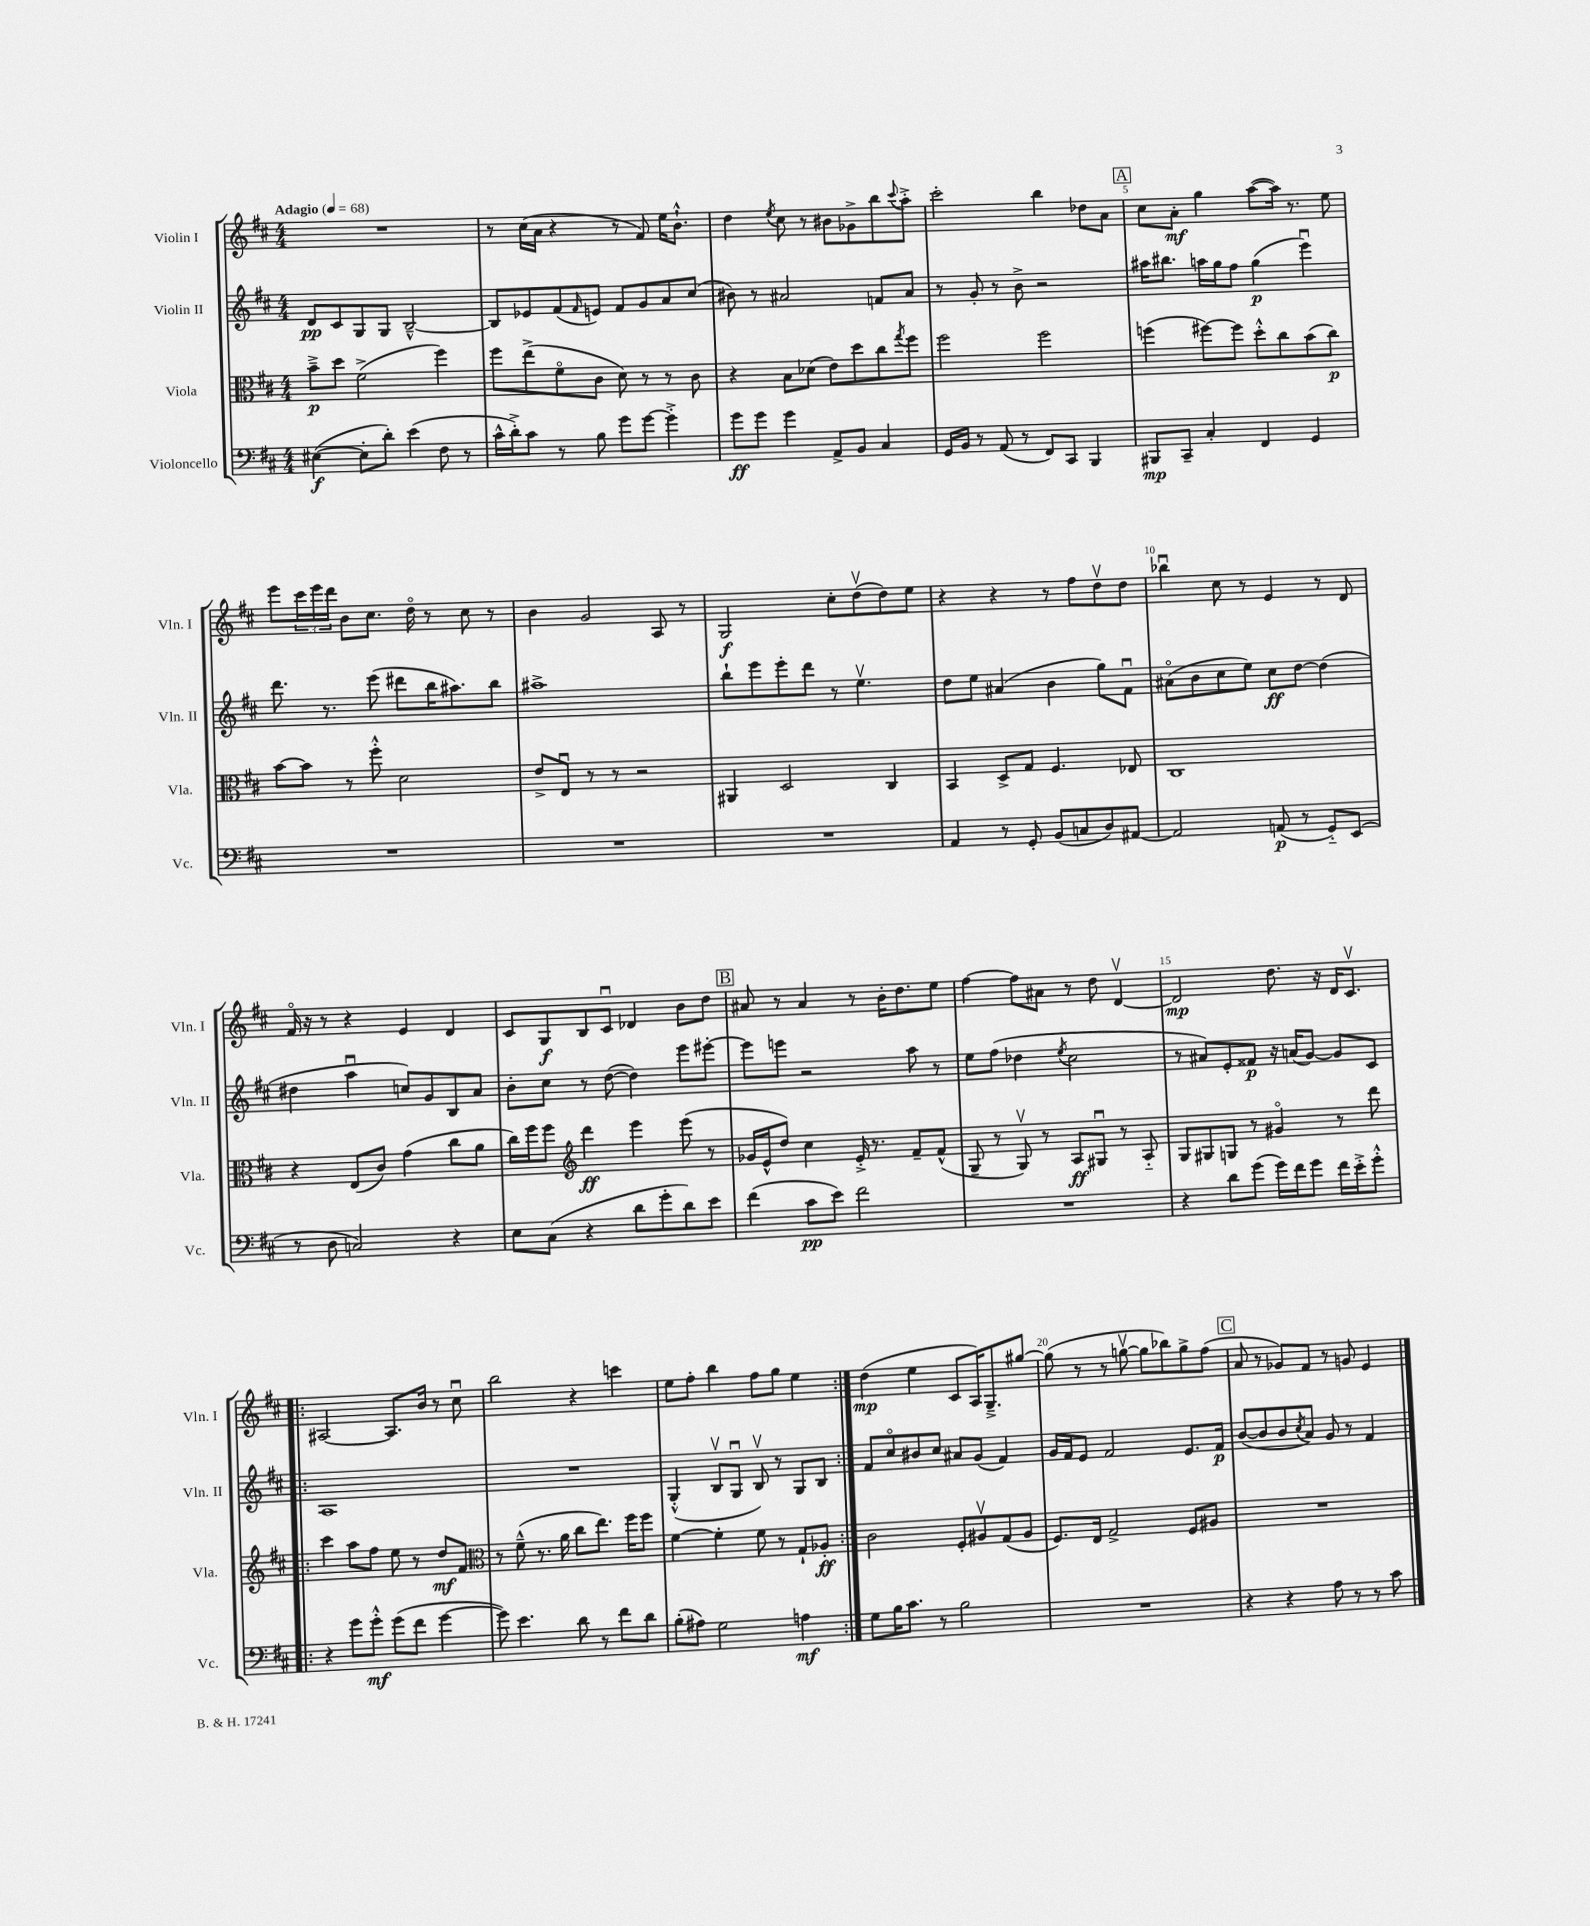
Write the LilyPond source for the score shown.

<<
\new StaffGroup <<
\new Staff = "s0" \with { instrumentName = "Violin I" shortInstrumentName = "Vln. I" } {
    \clef treble \key d \major \numericTimeSignature \time 4/4 \tempo "Adagio" 4 = 68
    R1 |
    r8 cis''16( a'16 r4 r8 fis'8) e''16 b'8.-!-^ |
    d''4 \acciaccatura { e''8 } cis''8 r8 bis'8 ges'8-> b''8 \appoggiatura { cis'''8 } a''8-.-> |
    cis'''2-. b''4 des''8 a'8 |
    \mark \markup { \box "A" } cis''8 a'8-.\mf g''4 a''8~( a''16) r8. e''8 |
    e'''8 \tuplet 3/2 { cis'''16 e'''16 d'''16 } b'8 cis''8. d''16\flageolet r8 cis''8 r8 |
    b'4 g'2 a8 r8 |
    g2\f cis''8-. d''8\upbow( d''8) e''8 |
    r4 r4 r8 fis''8 d''8\upbow d''8 |
    bes''4\downbow cis''8 r8 e'4 r8 d'8 |
    fis'16\flageolet r16 r8 r4 e'4 d'4 |
    cis'8 g8\f b8 cis'8\downbow des'4 b'8 d''8 |
    \mark \markup { \box "B" } ais'8 r8 ais'4 r8 b'16-. d''8. e''8 |
    fis''4~ fis''8 ais'8 r8 d''8 d'4~\upbow |
    d'2\mp d''8. r16 d'16 cis'8.\upbow |
    \repeat volta 2 { ais2~ ais8. b'16 r8 cis''8\downbow |
    b''2 r4 c'''4 |
    e''8 fis''8-. b''4 fis''8 g''8 e''4 | }
    d''4\mp( e''4 cis'8 a16) g8.---> gis''8~ |
    gis''8( r8 r8 g''8~\upbow g''8 bes''8) g''8-> fis''8( |
    \mark \markup { \box "C" } a'8 r8 ges'8) fis'8 r8 g'8 e'4 \bar "|." |
}
\new Staff = "s1" \with { instrumentName = "Violin II" shortInstrumentName = "Vln. II" } {
    \clef treble \key d \major \numericTimeSignature \time 4/4
    d'8\pp cis'8 g8 g8 b2~---^ |
    b8 ees'8 fis'8( \grace { fis'16 } e'8) fis'8 g'8 a'8 cis''8( |
    bis'8) r8 ais'2 f'8 ais'8 |
    r8 g'8-. r8 b'8-> r2 |
    \mark \markup { \box "A" } ais''16 bis''8. a''16 g''16 fis''8 g''4\p( e'''4\downbow) |
    d'''8. r8. e'''8( dis'''8 b''16 ais''8.) b''8 |
    ais''1-> |
    b''8-! e'''8 e'''8-. d'''8 r8 e''4.\upbow |
    d''8 e''8 ais'4( b'4 g''8) fis'8\downbow |
    ais'8\flageolet( b'8 cis''8 e''8) cis''8\ff d''8~ d''4( |
    dis''4 a''4\downbow c''8) g'8 b8 a'8 |
    b'8-. cis''8 r8 d''8~( d''4) e'''8 eis'''8~-. |
    \mark \markup { \box "B" } eis'''8 e'''8 r2 a''8 r8 |
    e''8 fis''8( des''4 \acciaccatura { e''8 } cis''2 |
    r8 ais'8) e'8-. fisis'8\p r16 a'16( g'8~) g'8 cis'8 |
    \repeat volta 2 { a1 |
    R1 |
    g4-.-^( b8\upbow g8\downbow b8\upbow) r8 g8 b8 | }
    fis'8 cis''8\flageolet bis'8 cis''8 ais'8 g'8( fis'4) |
    g'16 fis'16 e'8 fis'2 e'8. fis'16\p |
    \mark \markup { \box "C" } b'8~( b'8 b'8 \acciaccatura { cis''8 } a'8) g'8 r8 fis'4 \bar "|." |
}
\new Staff = "s2" \with { instrumentName = "Viola" shortInstrumentName = "Vla." } {
    \clef alto \key d \major \numericTimeSignature \time 4/4
    b'8--->\p d''8 fis'2->( fis''4) |
    fis''8 e''8->( fis'8\flageolet cis'8 d'8) r8 r8 cis'8 |
    r4 b8 des'8( e'8) d''8 cis''8 \acciaccatura { g''8 } fis''8 |
    fis''2 fis''2 |
    \mark \markup { \box "A" } f''4( fis''8~) fis''8 d''8-.-^ cis''8 b'8( cis''8\p) |
    b'8~ b'8 r8 fis''8-.-^ d'2 |
    e'8-> e8\downbow r8 r8 r2 |
    ais,4 d2 cis4 |
    b,4 d8-> g8 fis4. ees8 |
    cis1 |
    r4 e8( cis'8) g'4( cis''8 a'8 |
    cis''16) fis''16 fis''8 \clef treble d'''4\ff e'''4 e'''8( r8 |
    \mark \markup { \box "B" } ges'16 e'16-^ d''8) cis''4 e'16-.-> r8. fis'8-- fis'8-^( |
    g8-- r8 g8\upbow) r8 a8\ff gis8\downbow r8 a8-_ |
    g8 gis8 g8 r8 gis'4\flageolet r8 d'''8 |
    \repeat volta 2 { cis'''4 a''8 fis''8 e''8 r8 d''8\mf fis'8 |
    \clef alto r8 fis'8---^( r8. a'16 cis''8 e''8.) fis''16 fis''8 |
    fis'4~ fis'4-. fis'8 r8 g8-! aes8-.\ff | }
    cis'2 fis8-. ais8\upbow g8( ais8 |
    fis8.) e16 g2-> fis8 ais8 |
    \mark \markup { \box "C" } R1 \bar "|." |
}
\new Staff = "s3" \with { instrumentName = "Violoncello" shortInstrumentName = "Vc." } {
    \clef bass \key d \major \numericTimeSignature \time 4/4
    eis4~\f( eis8-. d'8-.) e'4( fis8 r8 |
    cis'16-^ d'16-.->) cis'8 r8 b8 g'8 g'8~ g'4-.-> |
    g'8\ff g'8 g'4 a,8-> b,8 cis4 |
    g,16 b,16 r8 a,8( r8 fis,8) cis,8 b,,4 |
    \mark \markup { \box "A" } bis,,8\mp cis,8-- cis4-. fis,4 g,4 |
    R1 |
    R1 |
    R1 |
    a,4 r8 g,8-. b,8( c8 d8) ais,8~ |
    ais,2 a,8\p( r8 g,8-_) e,8( |
    r8 d8 c2) r4 |
    e8 cis8( r4 d'8 g'8-. d'8) e'8 |
    \mark \markup { \box "B" } fis'4( cis'8\pp e'8) fis'2 |
    R1 |
    r4 d'8 g'8( g'16) fis'16 g'8 fis'16 e'16-.-> g'8-.-^ |
    \repeat volta 2 { r4 g'8 g'8-.-^\mf g'8( fis'8 g'4~ |
    g'8) e'4. d'8 r8 fis'8 d'8 |
    b8-.( ais8) g2 a4\mf | }
    g8 b16 cis'8. r8 b2 |
    R1 |
    \mark \markup { \box "C" } r4 r4 a8 r8 r8 cis'8 \bar "|." |
}
>>
>>
\layout { \context { \Score \override BarNumber.break-visibility = ##(#f #t #t) barNumberVisibility = #(every-nth-bar-number-visible 5) } }
